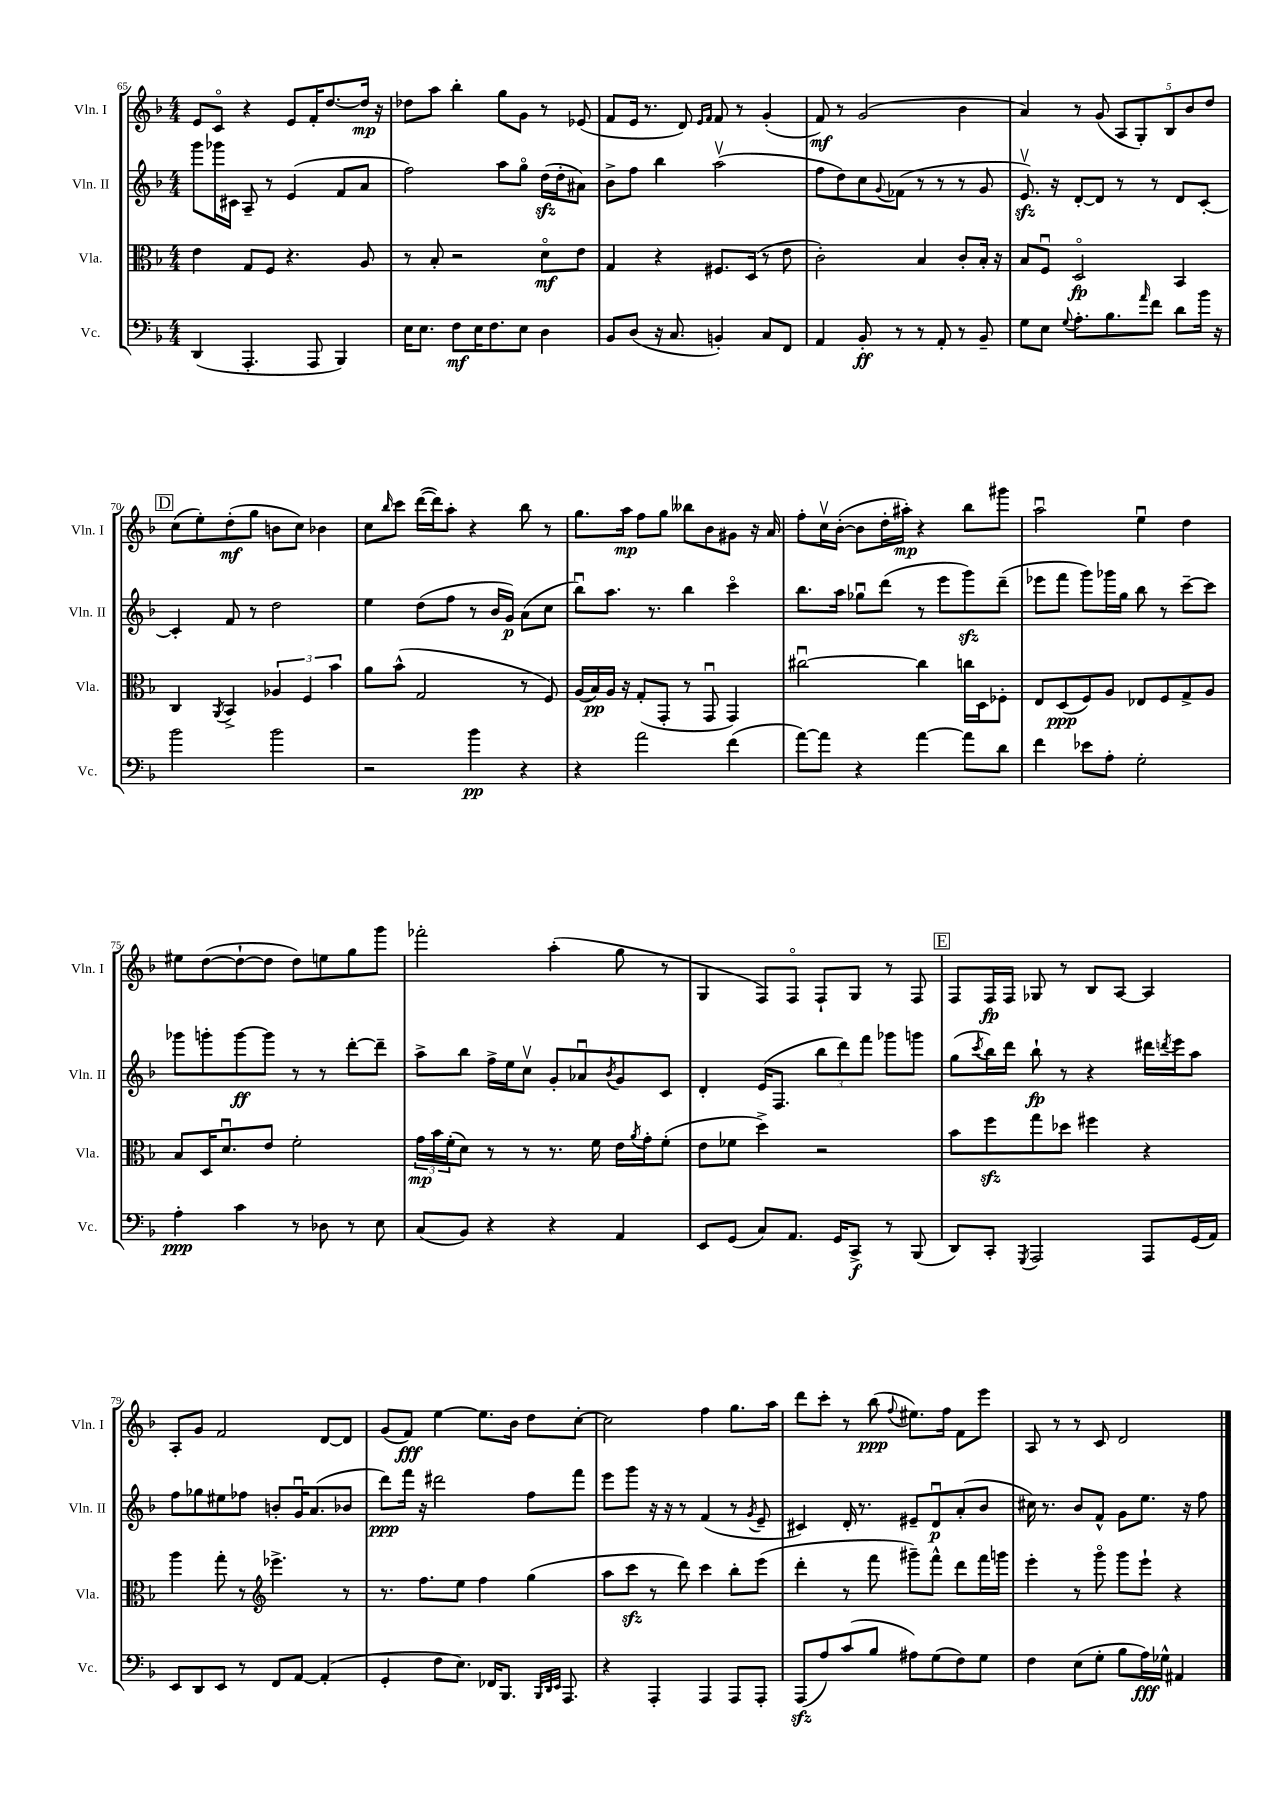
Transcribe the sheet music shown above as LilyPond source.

<<
\new StaffGroup <<
\new Staff = "s0" \with { instrumentName = "Vln. I" shortInstrumentName = "Vln. I" } {
    \clef treble \key f \major \numericTimeSignature \time 4/4
    e'8 c'8\flageolet r4 e'8 f'16-. d''8.~ d''16\mp r16 |
    des''8 a''8 bes''4-. g''8 g'8 r8 ees'8( |
    f'8 e'16 r8. d'8) \grace { e'16 f'16 } f'8 r8 g'4-.( |
    f'8\mf) r8 g'2( bes'4 |
    a'4) r8 g'8( \tuplet 5/4 { a8 g8-.) bes8 bes'8 d''8 } |
    \mark \markup { \box "D" } c''8( e''8-.) d''8-.\mf( g''8 b'8 c''8) bes'4 |
    c''8 \grace { bes''16 } c'''8 d'''16~( d'''16) a''8-. r4 bes''8 r8 |
    g''8. a''16\mp f''8 g''8 beses''8 bes'8 gis'8 r16 a'16 |
    f''8-. c''16\upbow bes'16~-.( bes'8 d''16-. ais''16-.\mp) r4 bes''8 gis'''8 |
    a''2\downbow e''4\downbow d''4 |
    eis''8 d''8~( d''8~-! d''8 d''8) e''8 g''8 g'''8 |
    fes'''2-. a''4-.( g''8 r8 |
    g4 f8) f8\flageolet f8-! g8 r8 f8 |
    \mark \markup { \box "E" } f8 f16\fp f16 ges8 r8 bes8 a8~ a4 |
    a8-. g'8 f'2 d'8~ d'8 |
    g'8( f'8\fff) e''4~ e''8. bes'16 d''8 c''8~-. |
    c''2 f''4 g''8. a''16 |
    d'''8 c'''8-. r8 bes''8\ppp( \appoggiatura { f''8 } eis''8.) f''16 f'8 e'''8 |
    a8 r8 r8 c'8 d'2 \bar "|." |
}
\new Staff = "s1" \with { instrumentName = "Vln. II" shortInstrumentName = "Vln. II" } {
    \clef treble \key f \major \numericTimeSignature \time 4/4
    g'''8 ges'''16 cis'16 a8-- r8 e'4( f'8 a'8 |
    f''2) a''8 g''8\flageolet d''16\sfz( d''16-. ais'8) |
    bes'8-> f''8 bes''4 a''2\upbow( |
    f''8 d''8) c''8 \appoggiatura { g'8 } fes'8( r8 r8 r8 g'8 |
    e'8.\upbow\sfz) r16 d'8~-. d'8 r8 r8 d'8 c'8~-. |
    \mark \markup { \box "D" } c'4-. f'8 r8 d''2 |
    e''4 d''8( f''8 r8 bes'16 g'16\p) a'8( c''8 |
    bes''8\downbow) a''8. r8. bes''4 c'''4\flageolet |
    bes''8. a''16 ges''8\downbow d'''8( r8 e'''8 g'''8\sfz) d'''8--( |
    ees'''8 f'''8 g'''8) ges'''16 g''16 bes''8 r8 c'''8~-- c'''8 |
    ges'''8 g'''8-. g'''8~\ff g'''8 r8 r8 d'''8~-. d'''8-- |
    a''8-> bes''8 f''16-> e''16 c''8\upbow g'8-. aes'8\downbow \acciaccatura { bes'8 } g'8 c'8 |
    d'4-. e'16( f8. \tuplet 3/2 { bes''8 d'''8) f'''8 } ges'''8 g'''8 |
    \mark \markup { \box "E" } g''8( \acciaccatura { c'''8 } bes''16) d'''16 bes''8-!\fp r8 r4 dis'''16 \acciaccatura { d'''8 } e'''16 a''8 |
    f''8 ges''8 eis''8 fes''8 b'8-. g'16\downbow a'8.( bes'8 |
    d'''8\ppp) f'''16 r16 dis'''2 f''8 f'''8 |
    e'''8 g'''8 r16 r16 r8 f'4( r8 \acciaccatura { g'8 } e'8-- |
    cis'4) d'16-. r8. eis'8-- d'8\downbow\p a'8-.( bes'8 |
    cis''16) r8. bes'8 f'8-^ g'8 e''8. r16 f''8 \bar "|." |
}
\new Staff = "s2" \with { instrumentName = "Vla." shortInstrumentName = "Vla." } {
    \clef alto \key f \major \numericTimeSignature \time 4/4
    e'4 g8 f8 r4. a8 |
    r8 bes8-. r2 d'8\flageolet\mf e'8 |
    g4 r4 fis8. d16( r8 e'8 |
    c'2-.) bes4 c'8-. bes16-. r16 |
    bes8 f8\downbow d2\flageolet\fp bes,4 |
    \mark \markup { \box "D" } c4 \acciaccatura { a,8 } bes,4-> \tuplet 3/2 { aes4 f4 bes'4 } |
    a'8 bes'8-^( g2 r8 f8) |
    a16( bes16\pp) a16 r16 g8-.( g,8-. r8 g,8\downbow g,4) |
    cis''2~\downbow cis''4 c''16 d16 fes8-. |
    e8 d8\ppp( f8) a8 ees8 f8 g8-> a8 |
    bes8 d16 d'8.\downbow e'8 f'2-. |
    \tuplet 3/2 { g'16\mp bes'16 f'16-.( } d'8) r8 r8 r8. f'16 e'16 \acciaccatura { a'8 } g'16-. f'8-.( |
    e'8 fes'8 d''4->) r2 |
    \mark \markup { \box "E" } bes'8 f''8\sfz g''8 des''8 fis''4 r4 |
    a''4 g''8-. r8 \clef treble ees'''4.-> r8 |
    r8. f''8. e''8 f''4 g''4( |
    a''8 c'''8\sfz r8 d'''8) c'''4 bes''8-. e'''8( |
    d'''4-. r8 f'''8 gis'''8--) f'''8-^ d'''8 f'''16 g'''16 |
    e'''4-. r8 g'''8\flageolet g'''8 e'''8-! r4 \bar "|." |
}
\new Staff = "s3" \with { instrumentName = "Vc." shortInstrumentName = "Vc." } {
    \clef bass \key f \major \numericTimeSignature \time 4/4
    d,4( a,,4.-. a,,8 bes,,4) |
    e16 e8. f8\mf e16 f8. e8 d4 |
    bes,8 d8( r16 c8. b,4-.) c8 f,8 |
    a,4 bes,8-.\ff r8 r8 a,8-. r8 bes,8-- |
    g8 e8 \appoggiatura { g8 } a8.-. bes8. \grace { a'16 } f'8 d'8 bes'16 r16 |
    \mark \markup { \box "D" } bes'2 bes'2 |
    r2 bes'4\pp r4 |
    r4 a'2 f'4( |
    a'8~) a'8 r4 a'4~ a'8 d'8 |
    f'4 ees'8 a8-. g2-. |
    a4-.\ppp c'4 r8 des8 r8 e8 |
    c8( bes,8) r4 r4 a,4 |
    e,8 g,8( c8) a,8. g,16 c,8->\f r8 bes,,8( |
    \mark \markup { \box "E" } d,8) c,8-. \acciaccatura { g,,8 } a,,2 a,,8 g,16( a,16) |
    e,8 d,8 e,8 r8 f,8 a,8~ a,4-.( |
    g,4-. f8 e8.) fes,16 bes,,8. \grace { bes,,32 d,32 e,32 } a,,8. |
    r4 a,,4-. a,,4 a,,8 a,,8-. |
    a,,8\sfz( a8) c'8( bes8 ais8) g8( f8) g8 |
    f4 e8( g8-. bes8 a16\fff) ges16-^ ais,4 \bar "|." |
}
>>
>>
\layout { \context { \Score currentBarNumber = #65 } }
